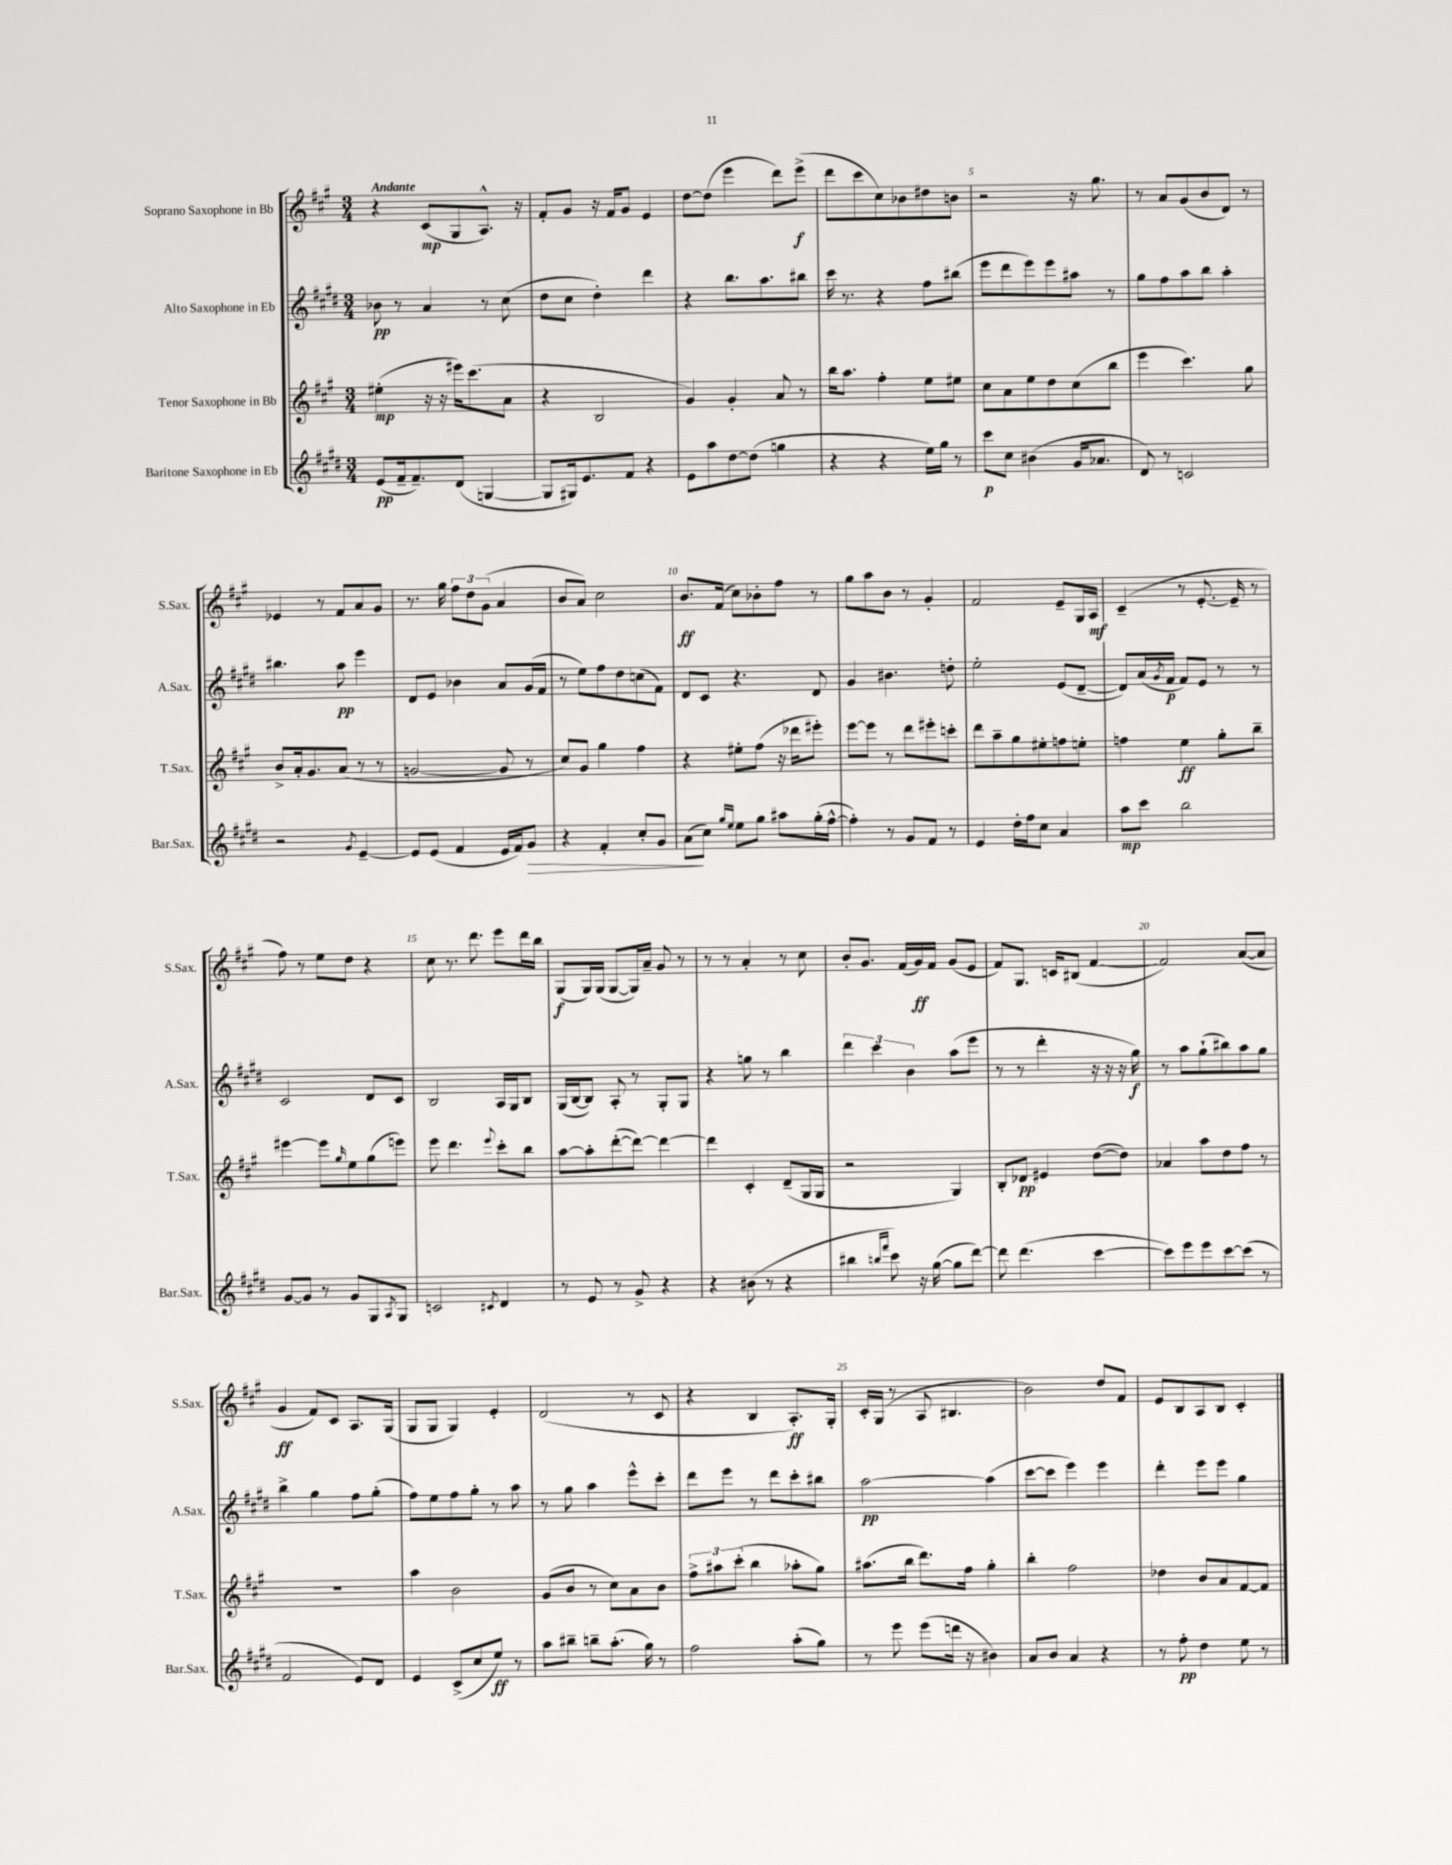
<<
\new StaffGroup <<
\new Staff = "s0" \with { instrumentName = "Soprano Saxophone in Bb" shortInstrumentName = "S.Sax." } {
    \clef treble \key a \major \numericTimeSignature \time 3/4 \tempo "Andante"
    r4 cis'8\mp( gis8 a8.-^) r16 |
    fis'8-. gis'8 r16 fis'16 gis'8 e'4 |
    d''8~ d''8( e'''4 d'''8) e'''8->\f( |
    d'''8 cis'''8 cis''8) bes'8 dis''8 b'8 |
    r2 r16 gis''8. |
    r8 a'8 gis'8( b'8 d'8) r8 |
    ees'4 r8 fis'8 a'8 gis'8 |
    r8. gis''16 \tuplet 3/2 { fis''8 d''8 gis'8( } a'4 |
    b'8 a'8) cis''2 |
    b'8.\ff fis'16( cis''8) bes'8-. fis''8 r8 |
    gis''8 a''8 b'8 r8 gis'4-. |
    fis'2 e'8-- gis16 a16\mf |
    cis'4--( r8 e'8.~-. e'16-- r8 |
    fis''8) r8 e''8 d''8 r4 |
    cis''8 r8. d'''8. e'''8 d'''16 b''16 |
    gis8\f( gis16) gis16( gis8~ gis16) a'16-- gis'8 r8 |
    r8 r8 a'4-. r8 cis''8 |
    b'8-. gis'8. fis'16( gis'16\ff) fis'16 gis'8( e'8 |
    fis'8) gis8. c'16 bis8( fis'4~ |
    fis'2) a'8~( a'8 |
    gis'4\ff fis'8) cis'8 a8. gis16( |
    gis8 gis8 gis4) e'4-. |
    d'2( r8 cis'8 |
    r4 b4 a8.-.\ff) gis16-. |
    cis'16-. gis16( r8 a8 bis4. |
    b'2) d''8 fis'8 |
    e'8 b8 a8 b8 cis'4-. \bar "|." |
}
\new Staff = "s1" \with { instrumentName = "Alto Saxophone in Eb" shortInstrumentName = "A.Sax." } {
    \clef treble \key e \major \numericTimeSignature \time 3/4
    bes'8\pp r8 a'4 r8 cis''8( |
    dis''8 cis''8 dis''4-.) dis'''4 |
    r4 b''8. a''8. bis''8 |
    cis'''16 r8. r4 fis''8 bis''8( |
    e'''8 dis'''8 e'''8) e'''8 ais''8 r8 |
    gis''8 fis''8 a''8 b''8 a''4-. |
    bis''4. a''8\pp e'''4 |
    dis'8 e'8 bes'4 a'8 gis'16( fis'16 |
    r8 e''8) fis''8 dis''8 c''8( fis'8) |
    dis'8 cis'8 r4. dis'8 |
    gis'4 bis'4. d''8-. |
    e''2-. e'8( dis'8~-- |
    dis'8) a'16( \acciaccatura { gis'8 } fis'16\p fis'8) e'8 r8 r8 |
    cis'2 dis'8 cis'8 |
    b2 a16 gis16 b8 |
    gis16( b16~ b8) a8-. r8 gis8-. gis8 |
    r4 g''8 r8 b''4 |
    \tuplet 3/2 { dis'''4 cis'''4 b'4 } a''8( e'''8 |
    r8 r8 dis'''4-. r16 r16 r16 gis''16\f) |
    r8 a''8 gis''8-!( bis''8) a''8 gis''8 |
    b''4-> gis''4 fis''8 gis''8-.( |
    fis''8) e''8 fis''8 gis''8-. r8 a''8 |
    r8 gis''8 a''4 e'''8-^ cis'''8-. |
    dis'''8 e'''8 r8 dis'''8 cis'''8-. bis''8 |
    a''2~\pp a''4( |
    cis'''8~ cis'''8 e'''4) e'''4 |
    dis'''4-. e'''8 e'''8 gis''4 \bar "|." |
}
\new Staff = "s2" \with { instrumentName = "Tenor Saxophone in Bb" shortInstrumentName = "T.Sax." } {
    \clef treble \key a \major \numericTimeSignature \time 3/4
    eis''4-.\mp( r16 r16 eis'''16) cis'''8.( a'8 |
    r4 b2 |
    gis'4) gis'4-. a'8 r8 |
    b''16 a''8. fis''4-. e''8 eis''8 |
    cis''8 a'8 e''8 d''8 cis''8( b''8 |
    e'''4 cis'''4.) gis''8 |
    b'8-> a'16-. gis'8. a'8( r8 r8 |
    g'2~ g'8 r8 |
    cis''8) gis'8 gis''4 fis''4 |
    r4 eis''8-. fis''8( r16 des'''16 eis'''8-.) |
    e'''8~ e'''8 r8 d'''8 eis'''8-. c'''8-. |
    d'''8 a''8-- gis''8 eis''8-. f''8 e''8-. |
    f''4 e''4\ff gis''8-. b''8-- |
    eis'''4~ eis'''8 \grace { gis''16 } e''8 gis''8( e'''8) |
    e'''8 d'''4. \appoggiatura { e'''8 } cis'''8-. b''8 |
    a''8~ a''8-. d'''8~-.( d'''8~) d'''4~ |
    d'''4 cis'4-. d'8--( gis16 gis16 |
    r2 gis4) |
    b8-. des'8\pp eis'4 d''8~( d''8) |
    aes'4 a''8 d''8 fis''8 r8 |
    R2. |
    a''4 b'2 |
    gis'8( b'8 r8 cis''8) a'8 b'8 |
    \tuplet 3/2 { fis''8-> ais''8 cis'''8-.( } b''4 aes''8-. gis''8) |
    ais''8.( b''16 d'''8.) fis''16 gis''4-. |
    b''4-. fis''2 |
    des''4 b'8 a'8 fis'8~ fis'8 \bar "|." |
}
\new Staff = "s3" \with { instrumentName = "Baritone Saxophone in Eb" shortInstrumentName = "Bar.Sax." } {
    \clef treble \key e \major \numericTimeSignature \time 3/4
    e'8\pp( fis'16-- fis'8.--) dis'8( g4~ |
    g8 gis16) e'8. fis'8 r4 |
    e'8 a''8 dis''8~ dis''8( g''4 |
    r4 r4 e''16) gis''16 r8 |
    cis'''8\p cis''8 bis'4( gis'16 aes'8. |
    dis'8) r8 c'2 |
    r2 \acciaccatura { gis'8 } e'4~-- |
    e'8 e'8( fis'4 e'16 fis'16) gis'8\> |
    r4 fis'4-. cis''8-. gis'8 |
    a'8\!( cis''8) \grace { gis''16 e''16 } e''8 gis''8 ais''8 gis''16-.( fis''16~-^ |
    fis''4-.) r8 gis'8 fis'8 r8 |
    e'4 dis''16-. fis''16 cis''8 a'4 |
    a''8\mp cis'''8 b''2 |
    gis'8~ gis'8 r8 gis'8 gis8 \acciaccatura { a8 } gis8 |
    c'2 \acciaccatura { cis'8 } dis'4 |
    r8 e'8 r8 gis'8-> r4 |
    r4 bis'8( r8 r4 |
    bis''4 \grace { b''16 fis'''16 } cis'''8) r16 gis''16~( gis''8 dis'''8~) |
    dis'''8 dis'''4.( cis'''4~ |
    cis'''8) e'''8 e'''8 cis'''8~ cis'''8( r8 |
    fis'2 e'8) dis'8 |
    e'4 cis'8->( cis''8 e''8\ff) r8 |
    a''8 bis''8-- b''8-- a''8.-.( gis''16) r8 |
    fis''2 a''8-.( gis''8) |
    r8 e'''8 e'''8( d'''16 r16 bis'4) |
    a'8 b'8 a'4 r4 |
    r8 fis''8-.\pp dis''4 e''8 r8 \bar "|." |
}
>>
>>
\layout { \context { \Score \override BarNumber.break-visibility = ##(#f #t #t) barNumberVisibility = #(every-nth-bar-number-visible 5) } }
